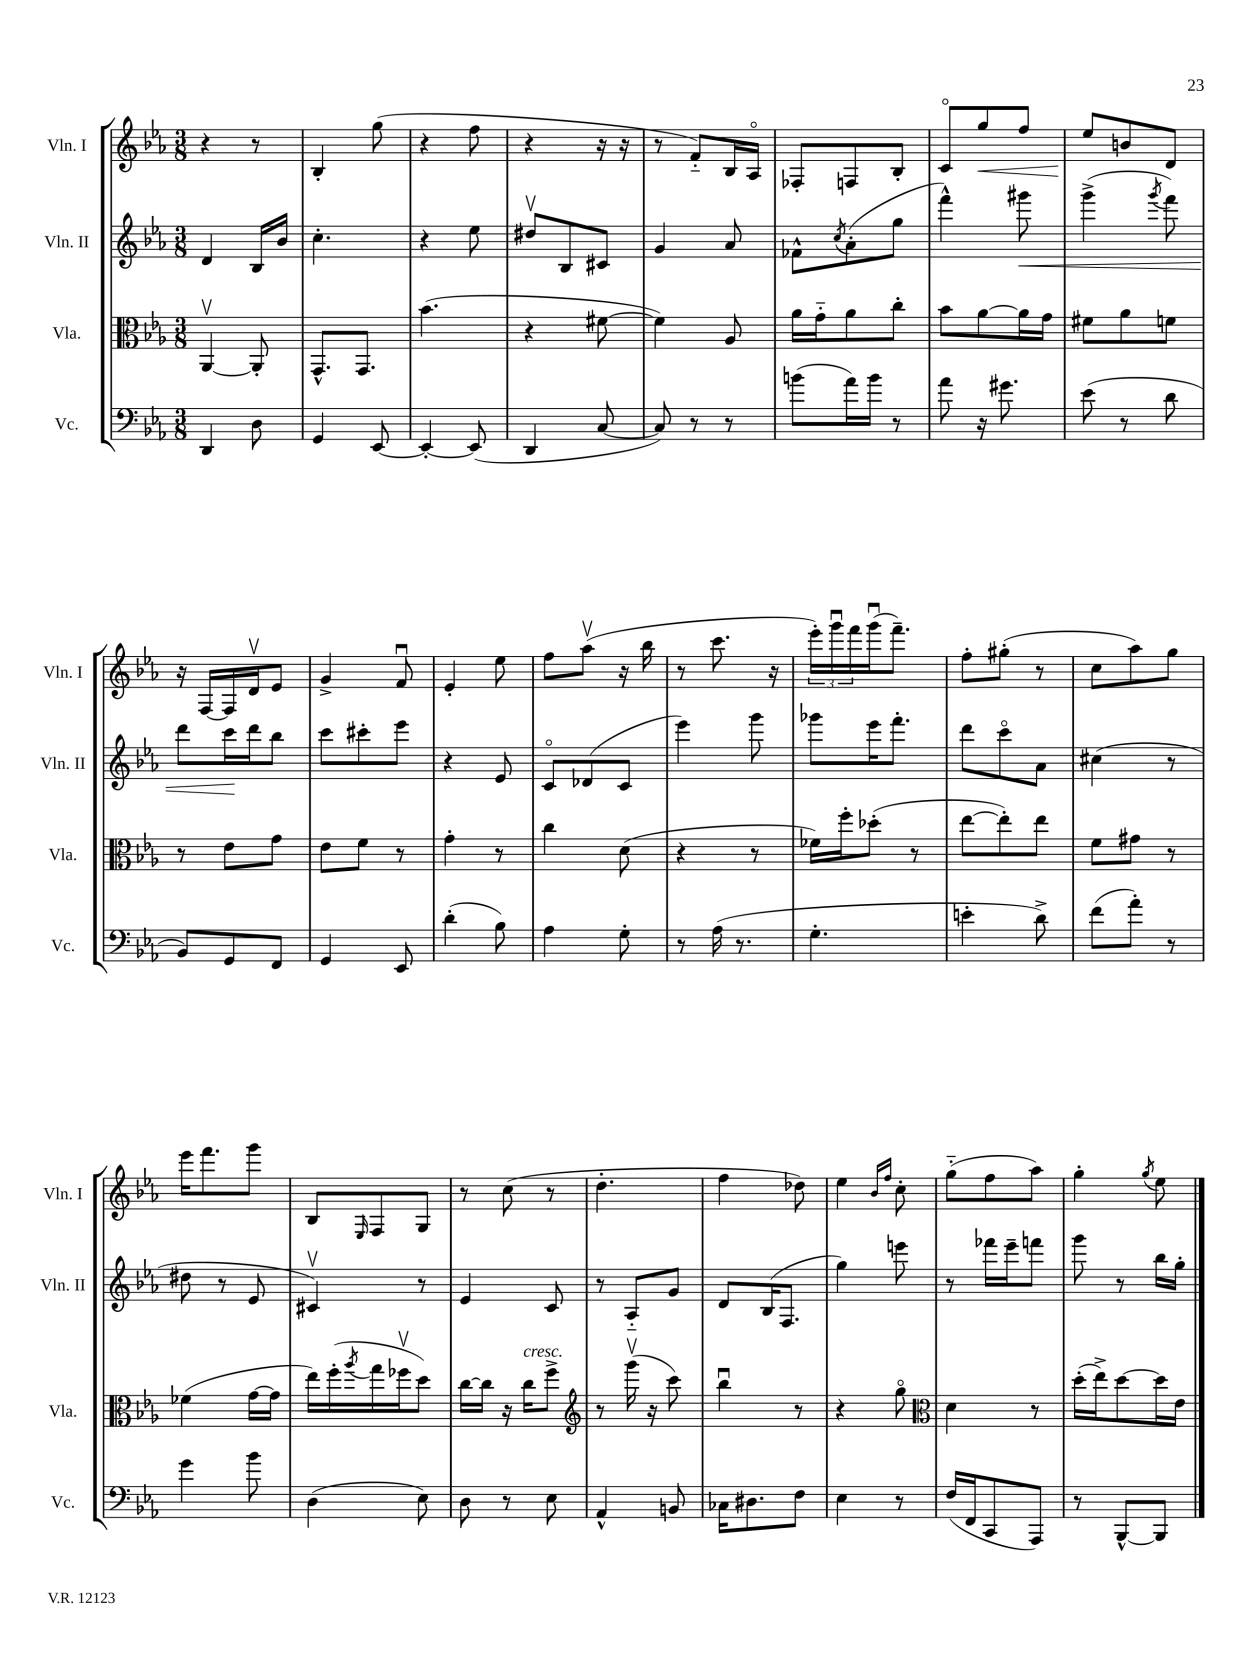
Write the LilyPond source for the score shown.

<<
\new StaffGroup <<
\new Staff = "s0" \with { instrumentName = "Vln. I" shortInstrumentName = "Vln. I" } {
    \clef treble \key ees \major \numericTimeSignature \time 3/8
    r4 r8 |
    bes4-. g''8( |
    r4 f''8 |
    r4 r16 r16 |
    r8 f'8-_) bes16 aes16\flageolet |
    fes8-. f8 bes8-. |
    c'8\flageolet g''8\< f''8 |
    ees''8\! b'8 d'8 |
    r16 f16~ f16 d'16\upbow ees'8 |
    g'4-> f'8\downbow |
    ees'4-. ees''8 |
    f''8 aes''8\upbow( r16 bes''16 |
    r8 c'''8. r16 |
    \tuplet 3/2 { ees'''16-.) g'''16\downbow f'''16 } g'''16\downbow( f'''8.--) |
    f''8-. gis''8-.( r8 |
    c''8 aes''8) g''8 |
    ees'''16 f'''8. g'''8 |
    bes8 \grace { ees16 } f8 g8 |
    r8 c''8( r8 |
    d''4.-. |
    f''4 des''8) |
    ees''4 \grace { bes'16 f''16 } c''8-. |
    g''8-_( f''8 aes''8) |
    g''4-. \acciaccatura { g''8 } ees''8 \bar "|." |
}
\new Staff = "s1" \with { instrumentName = "Vln. II" shortInstrumentName = "Vln. II" } {
    \clef treble \key ees \major \numericTimeSignature \time 3/8
    d'4 bes16 bes'16 |
    c''4.-. |
    r4 ees''8 |
    dis''8\upbow bes8 cis'8 |
    g'4 aes'8 |
    fes'8-^ \acciaccatura { c''8 } aes'8-.( g''8 |
    f'''4-^) gis'''8\< |
    g'''4->( \acciaccatura { g'''8 } f'''8) |
    d'''8 c'''16\! d'''16 bes''8 |
    c'''8 cis'''8-. ees'''8 |
    r4 ees'8 |
    c'8\flageolet des'8( c'8 |
    ees'''4) g'''8 |
    ges'''8 ees'''16 f'''8.-. |
    d'''8 c'''8\flageolet aes'8 |
    cis''4( r8 |
    dis''8 r8 ees'8 |
    cis'4\upbow) r8 |
    ees'4 c'8 |
    r8 aes8-_ g'8 |
    d'8 bes16( f8. |
    g''4) e'''8 |
    r8 fes'''16 ees'''16-- f'''8 |
    g'''8 r8 bes''16 g''16-. \bar "|." |
}
\new Staff = "s2" \with { instrumentName = "Vla." shortInstrumentName = "Vla." } {
    \clef alto \key ees \major \numericTimeSignature \time 3/8
    aes,4~\upbow aes,8-. |
    g,8.-^ g,8. |
    bes'4.( |
    r4 fis'8~ |
    fis'4) aes8 |
    aes'16 g'16-_ aes'8 c''8-. |
    bes'8 aes'8~ aes'16 g'16 |
    fis'8 aes'8 f'8 |
    r8 ees'8 g'8 |
    ees'8 f'8 r8 |
    g'4-. r8 |
    c''4 d'8( |
    r4 r8 |
    fes'16) f''16-. des''8-.( r8 |
    ees''8~ ees''8-.) ees''8 |
    f'8 gis'8 r8 |
    fes'4( g'16~ g'16 |
    ees''16) f''16-.( \acciaccatura { aes''8 } g''16 fes''16\upbow d''8) |
    c''16~ c''16 r16 c''16^\markup { \italic "cresc." } f''8-> |
    \clef treble r8 g'''16\upbow( r16 c'''8) |
    bes''4\downbow r8 |
    r4 g''8\flageolet |
    \clef alto d'4 r8 |
    d''16-.( ees''16->) d''8~ d''16 ees'16 \bar "|." |
}
\new Staff = "s3" \with { instrumentName = "Vc." shortInstrumentName = "Vc." } {
    \clef bass \key ees \major \numericTimeSignature \time 3/8
    d,4 d8 |
    g,4 ees,8~ |
    ees,4~-. ees,8( |
    d,4 c8~ |
    c8) r8 r8 |
    b'8( aes'16) b'16 r8 |
    aes'8 r16 gis'8. |
    ees'8( r8 d'8 |
    bes,8) g,8 f,8 |
    g,4 ees,8 |
    d'4-.( bes8) |
    aes4 g8-. |
    r8 aes16( r8. |
    g4.-. |
    e'4-. d'8->) |
    f'8( aes'8-.) r8 |
    g'4 bes'8 |
    d4( ees8) |
    d8 r8 ees8 |
    aes,4-^ b,8 |
    ces16 dis8. f8 |
    ees4 r8 |
    f16( f,16 c,8 aes,,8) |
    r8 bes,,8~-^ bes,,8 \bar "|." |
}
>>
>>
\layout { \context { \Score \remove "Bar_number_engraver" } }
